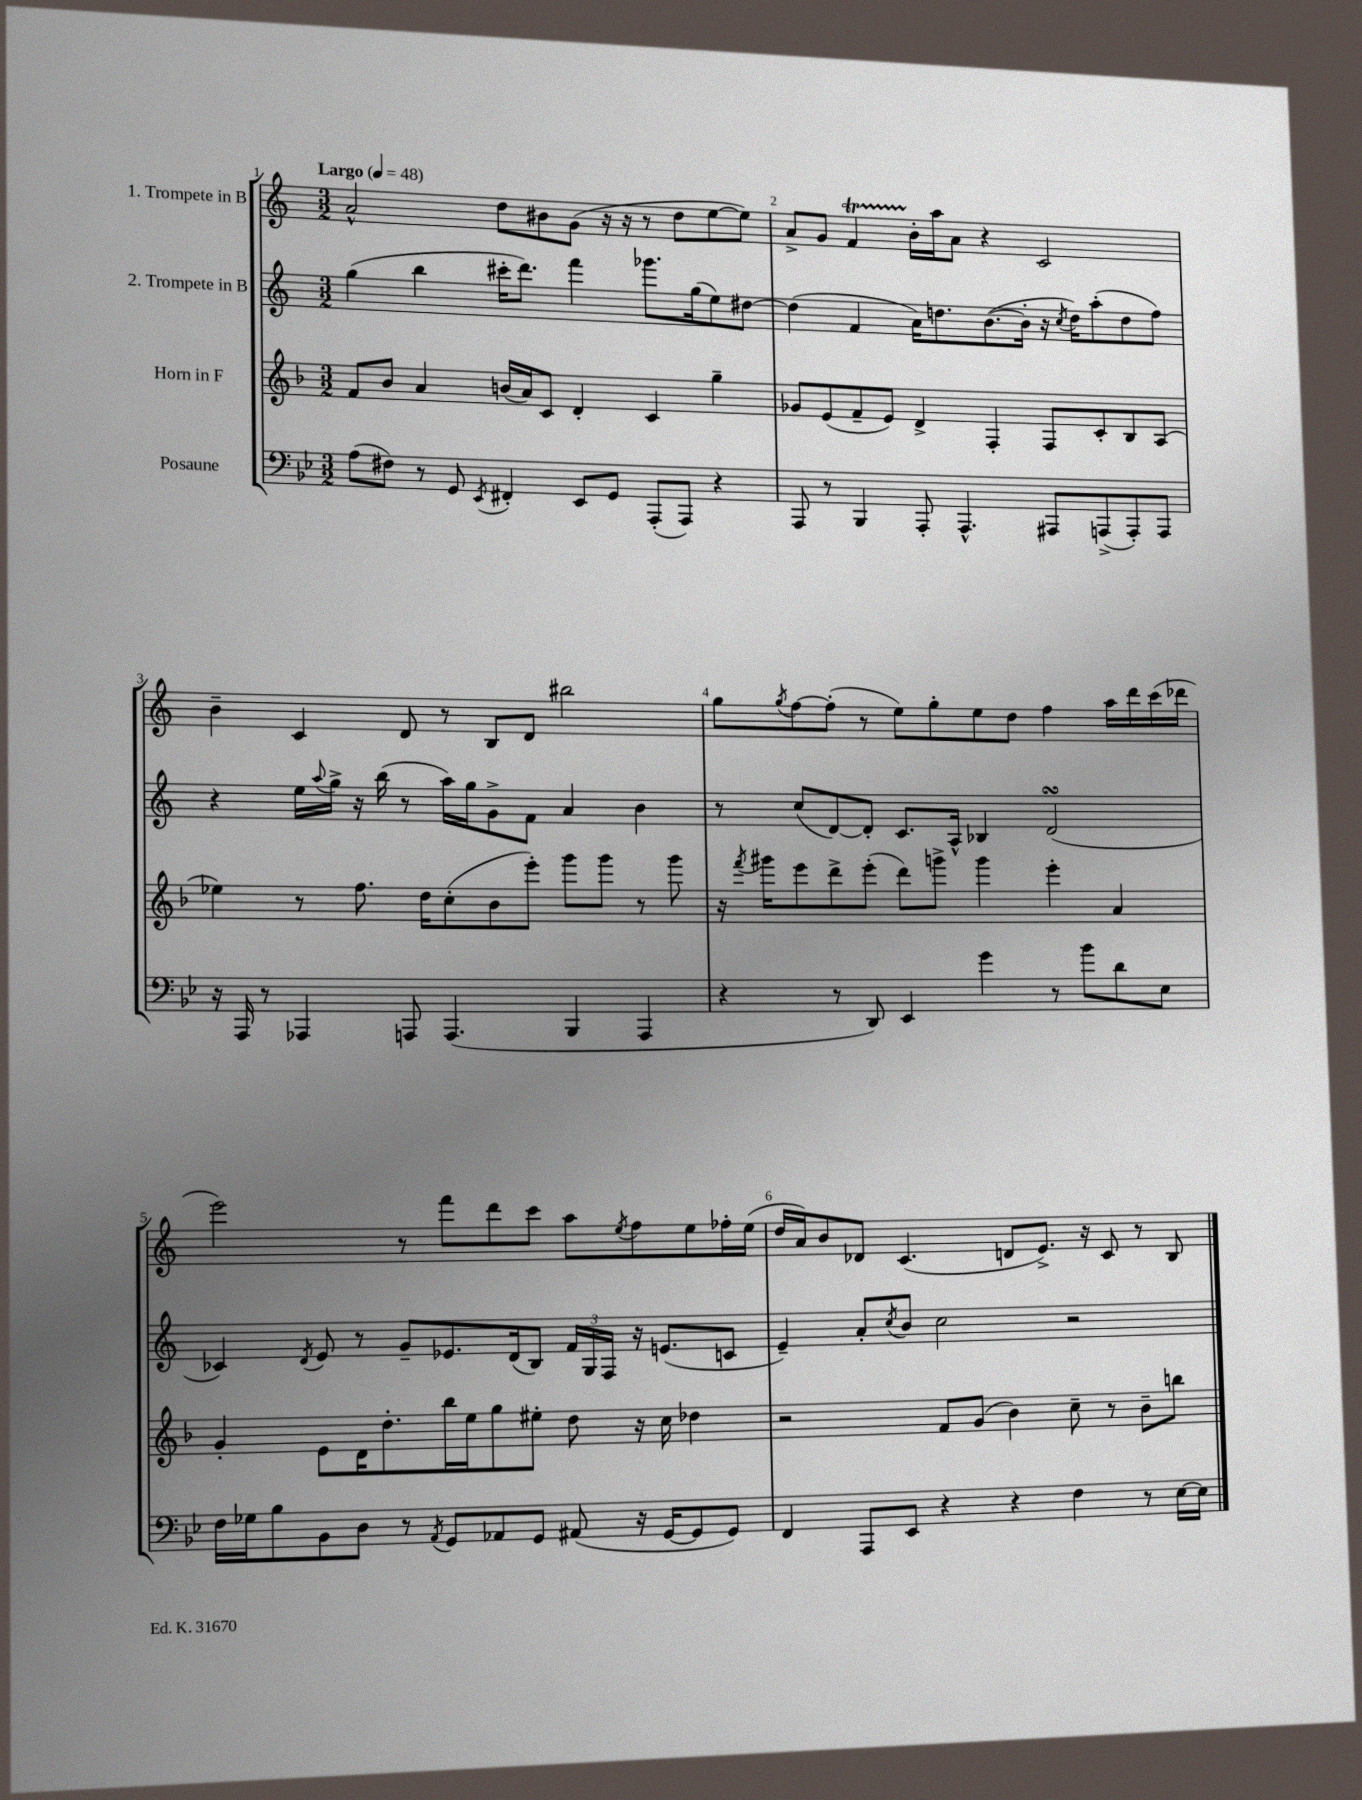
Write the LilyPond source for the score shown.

<<
\new StaffGroup <<
\new Staff = "s0" \with { instrumentName = "1. Trompete in B" } {
    \clef treble \key c \major \numericTimeSignature \time 3/2 \tempo "Largo" 4 = 48
    a'2-^ d''8 bis'8 g'8( r16 r16 r8 d''8 e''8~ e''8) |
    a'8-> g'8 f'4\startTrillSpan b'16-.\stopTrillSpan a''16 a'8 r4 c'2 |
    b'4-- c'4 d'8 r8 b8 d'8 bis''2 |
    g''8 \acciaccatura { g''8 } f''8~ f''8-.( r8 e''8) g''8-. e''8 d''8 f''4 a''16 d'''16 c'''16( des'''16 |
    e'''2) r8 f'''8 d'''8 c'''8 a''8 \acciaccatura { e''8 } f''8 e''8 fes''16-. e''16( |
    d''16 a'16) b'8 des'8 c'4.( d'8 e'8.->) r16 c'8 r8 b8 \bar "|." |
}
\new Staff = "s1" \with { instrumentName = "2. Trompete in B" } {
    \clef treble \key c \major \numericTimeSignature \time 3/2
    g''4( b''4 cis'''16-. d'''8.) f'''4 ges'''8. g''16( e''8) dis''8~ |
    dis''4( f'4 a'16) d''8. b'8.~( b'16-. r16 \acciaccatura { c''8 } d''16) a''8-.( d''8 f''8) |
    r4 e''16 \appoggiatura { a''8 } g''16-> r16 b''16( r8 a''16) g''16 g'8-> f'8 a'4 b'4 |
    r8 c''8( d'8~) d'8-. c'8. a16-^ bes4 d'2\turn( |
    ces'4) \acciaccatura { d'8 } e'8 r8 g'8-- ees'8. d'16( b8) \tuplet 3/2 { f'16 g16 f16 } r16 e'8.( c'8 |
    e'4--) a'8-. \acciaccatura { c''8 } b'8 c''2 r2 \bar "|." |
}
\new Staff = "s2" \with { instrumentName = "Horn in F" } {
    \clef treble \key f \major \numericTimeSignature \time 3/2
    f'8 bes'8 a'4 b'16( a'16) c'8 d'4-. c'4 g''4-- |
    ges'8 e'8( f'8-- e'8) d'4-> f4-. f8 c'8-. bes8 a8( |
    ees''4) r8 f''8. d''16 c''8-.( bes'8 e'''8-.) g'''8 g'''8 r8 g'''8 |
    r16 \acciaccatura { f'''8 } gis'''16 e'''8 d'''8-> e'''8-.( d'''8) g'''8-> g'''4 e'''4-. a'4 |
    g'4-. e'8 d'16 d''8.-. bes''16 e''16 g''8 eis''8-. d''8 r16 c''16 des''4 |
    r2 f'8 g'8( bes'4) c''8-- r8 bes'8-- b''8 \bar "|." |
}
\new Staff = "s3" \with { instrumentName = "Posaune" } {
    \clef bass \key bes \major \numericTimeSignature \time 3/2
    a8( fis8) r8 g,8 \acciaccatura { ees,8 } fis,4-. ees,8 g,8 a,,8-.( a,,8) r4 |
    a,,8 r8 bes,,4 a,,8-. a,,4.-^ ais,,8 a,,8->( a,,8-.) a,,8 |
    r16 a,,16 r8 aes,,4 a,,8 a,,4.( bes,,4 a,,4 |
    r4 r8 d,8) ees,4 g'4 r8 bes'8 d'8 ees8 |
    f16 ges16 bes8 bes,8 d8 r8 \acciaccatura { a,8 } g,8 aes,8 g,8 ais,8( r16 g,16~ g,8 g,8) |
    f,4 a,,8 ees,8 r4 r4 f4 r8 ees16~ ees16 \bar "|." |
}
>>
>>
\layout { \context { \Score \override BarNumber.break-visibility = ##(#f #t #t) barNumberVisibility = #all-bar-numbers-visible } }
